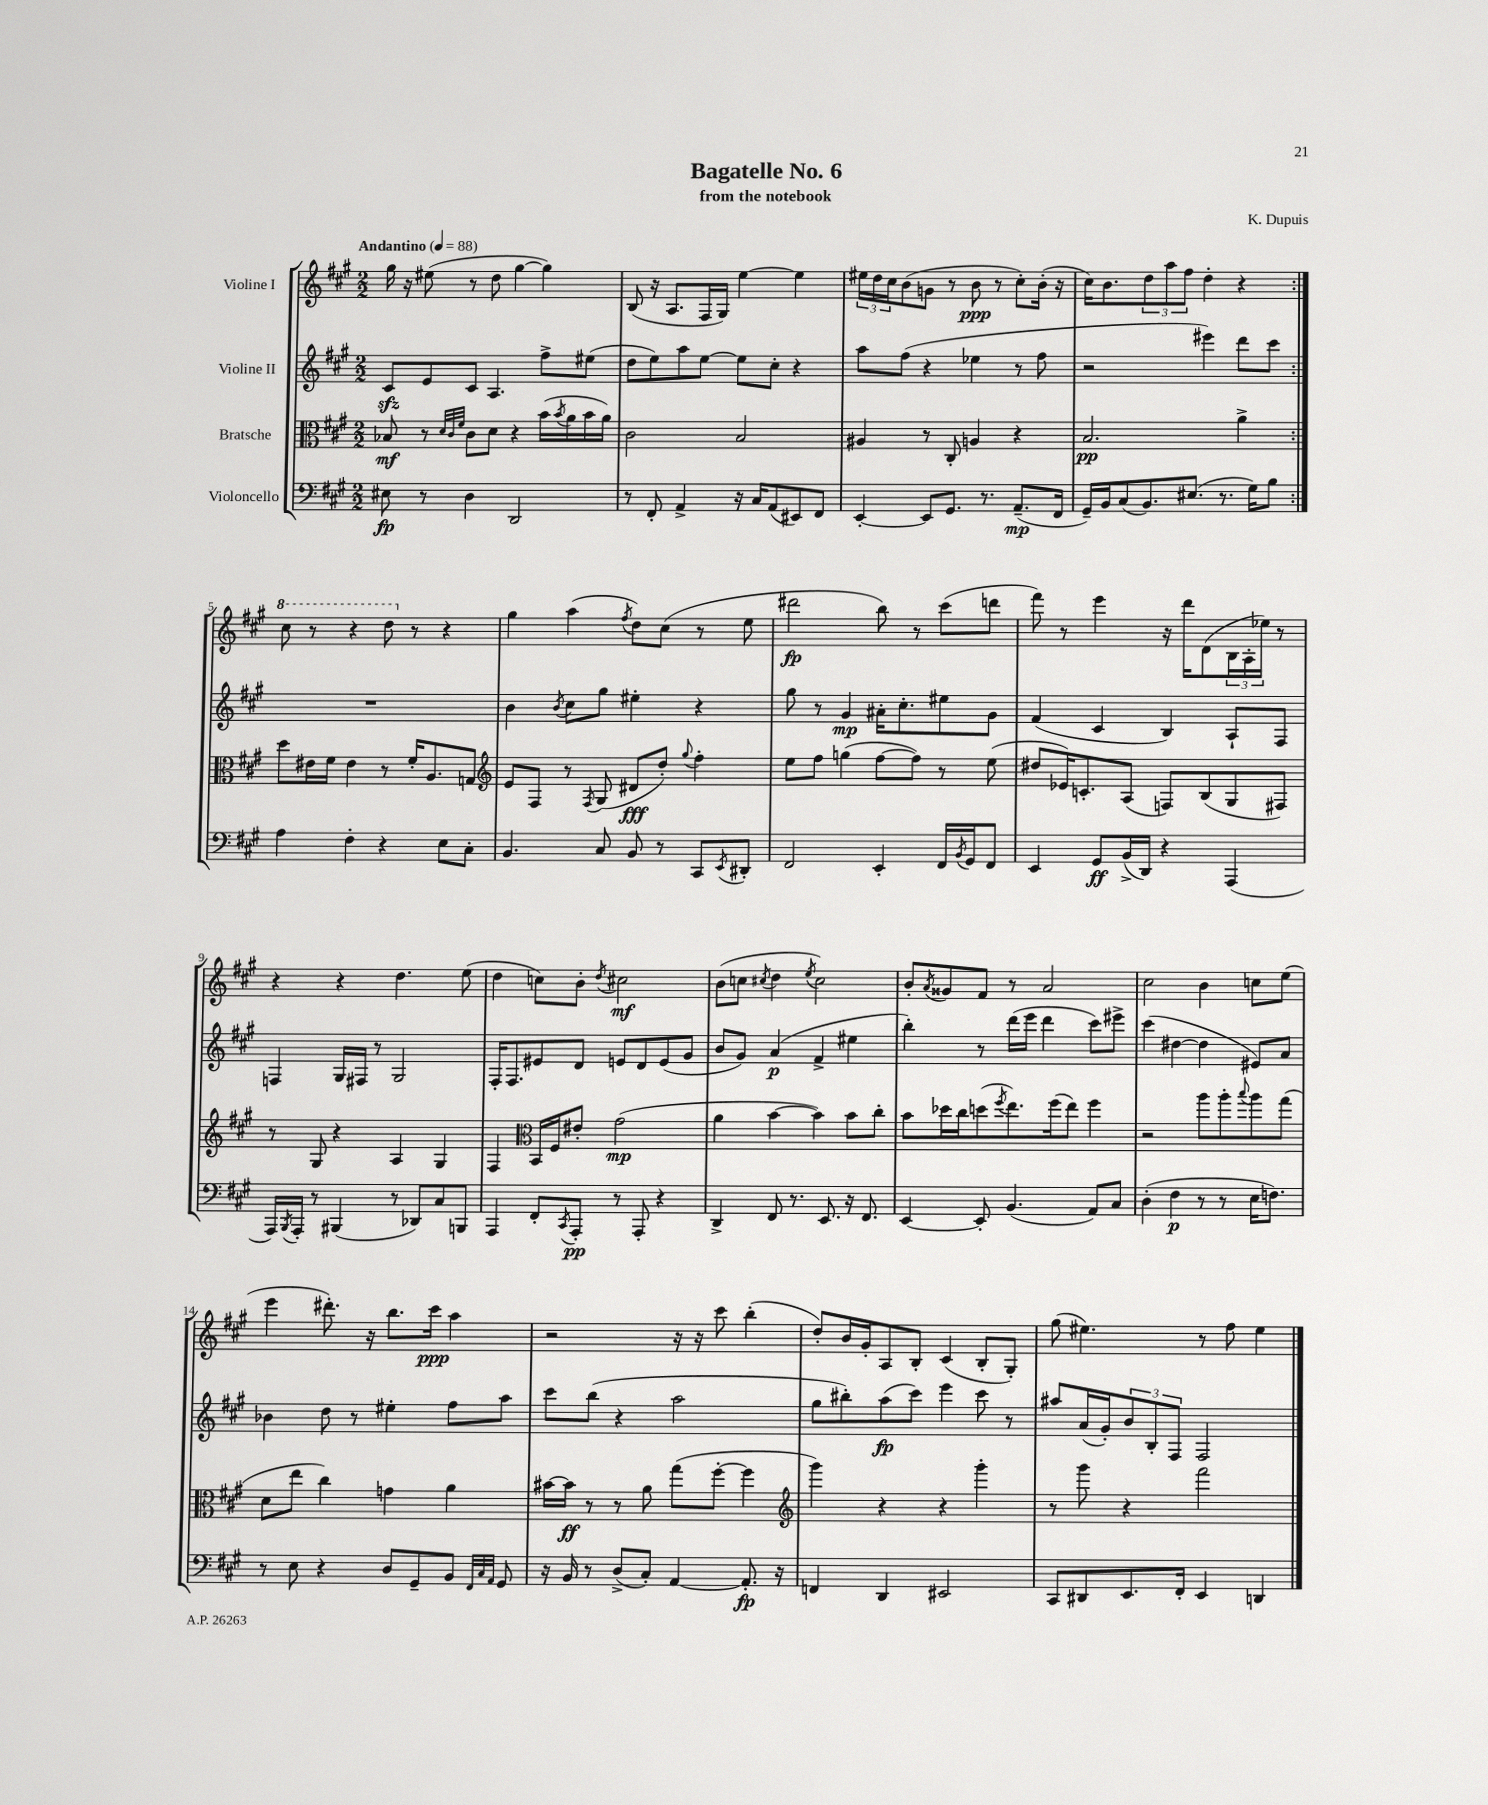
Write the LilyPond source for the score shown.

\header { title = "Bagatelle No. 6" composer = "K. Dupuis" subtitle = "from the notebook" }
<<
\new StaffGroup <<
\new Staff = "s0" \with { instrumentName = "Violine I" } {
    \clef treble \key a \major \numericTimeSignature \time 2/2 \tempo "Andantino" 4 = 88
    \repeat volta 2 { gis''16 r16 eis''8( r8 d''8 gis''4~ gis''4) |
    b8( r16 a8. fis16 gis16) e''4~ e''4 |
    \tuplet 3/2 { eis''16 d''16 cis''16 } b'8( g'8 r8 b'8\ppp r8 cis''8-.) b'16-.( r16 |
    cis''16) b'8. \tuplet 3/2 { d''8 a''8 fis''8 } d''4-. r4 | }
    \ottava #1 cis'''8 r8 r4 d'''8 \ottava #0 r8 r4 |
    gis''4 a''4( \acciaccatura { fis''8 } d''8) cis''8( r8 e''8 |
    dis'''2\fp b''8) r8 cis'''8( d'''8 |
    fis'''8) r8 e'''4 r16 d'''16 d'8( \tuplet 3/2 { b16 a16-. ees''16) } r8 |
    r4 r4 d''4. e''8( |
    d''4 c''8) b'8-. \acciaccatura { d''8 } cis''2\mf |
    b'8( c''8 \acciaccatura { cis''8 } d''4 \acciaccatura { e''8 } cis''2) |
    b'8-. \acciaccatura { a'8 } gisis'8 fis'8 r8 a'2 |
    cis''2 b'4 c''8 e''8( |
    e'''4 dis'''8.-.) r16 b''8. cis'''16\ppp a''4 |
    r2 r16 r16 cis'''8 b''4-.( |
    d''8-.) b'16 gis'16-. a8 b8-. cis'4( b8-. gis8-.) |
    gis''8( eis''4.) r8 fis''8 eis''4 \bar "|." |
}
\new Staff = "s1" \with { instrumentName = "Violine II" } {
    \clef treble \key a \major \numericTimeSignature \time 2/2
    \repeat volta 2 { cis'8\sfz e'8 cis'8 a4. fis''8-> eis''8( |
    d''8 e''8) a''8 e''8~ e''8 cis''8-. r4 |
    a''8 fis''8( r4 ees''4 r8 fis''8 |
    r2 eis'''4) d'''8 cis'''8 | }
    R1 |
    b'4 \acciaccatura { b'8 } cis''8 gis''8 eis''4-. r4 |
    gis''8 r8 gis'4\mp ais'16-. cis''8.-. eis''8 gis'8 |
    fis'4( cis'4 b4) a8-! fis8 |
    f4 gis16 fis16 r8 gis2 |
    fis16-. fis8. eis'8 d'8 e'8 d'8 e'8( gis'8 |
    b'8 gis'8) a'4\p( fis'4-> eis''4 |
    b''4-.) r8 d'''16( e'''16 d'''4 cis'''8) eis'''8-> |
    cis'''4( dis''4~ dis''4 eis'8) a'8 |
    bes'4 d''8 r8 eis''4-. fis''8 a''8 |
    cis'''8 b''8( r4 a''2 |
    gis''8 bis''8-.) a''8\fp( cis'''8) e'''4 cis'''8 r8 |
    ais''8 a'16( gis'16-.) \tuplet 3/2 { b'8 b8-. fis8 } fis2 \bar "|." |
}
\new Staff = "s2" \with { instrumentName = "Bratsche" } {
    \clef alto \key a \major \numericTimeSignature \time 2/2
    \repeat volta 2 { bes8\mf r8 \grace { d'32 cis'32 fis'32 } cis'8 d'8 r4 b'16( \acciaccatura { b'8 } a'16 b'16 a'16) |
    cis'2 b2 |
    ais4 r8 cis8-. a4 r4 |
    b2.\pp a'4-> | }
    d''8 eis'16 fis'16 eis'4 r8 fis'16-. a8. g8 |
    \clef treble e'8 fis8 r8 \acciaccatura { fis8 } gis8( dis'8\fff d''8-.) \appoggiatura { gis''8 } fis''4-. |
    e''8 fis''8 g''4( fis''8~ fis''8) r8 e''8( |
    dis''8 ees'16) c'8.-. a8( f8) b8( gis8 fis8) |
    r8 gis8 r4 a4 gis4 |
    fis4 \clef alto b,16 fis16 eis'8-. gis'2\mp( |
    a'4 b'4~ b'4) b'8 cis''8-. |
    b'8 des''16 cis''16 d''8( \acciaccatura { fis''8 } e''8.) fis''16( e''8) fis''4 |
    r2 a''8 a''8-. \appoggiatura { b''8 } a''8 gis''8( |
    d'8 e''8 cis''4) g'4 a'4 |
    bis'16~ bis'16\ff r8 r8 a'8 gis''8( fis''8~-. fis''4 |
    \clef treble gis'''4) r4 r4 gis'''4-. |
    r8 gis'''8 r4 fis'''2 \bar "|." |
}
\new Staff = "s3" \with { instrumentName = "Violoncello" } {
    \clef bass \key a \major \numericTimeSignature \time 2/2
    \repeat volta 2 { eis8\fp r8 d4 d,2 |
    r8 fis,8-. a,4-> r16 cis16 a,8( eis,8) fis,8 |
    e,4~-. e,8 gis,8. r8. a,8.--\mp( fis,16 |
    gis,16--) b,16 cis8( b,8.) eis8.( r8. gis16) b8 | }
    a4 fis4-. r4 e8 cis8-. |
    b,4. cis8 b,8 r8 cis,8 \acciaccatura { e,8 } dis,8-. |
    fis,2 e,4-. fis,16 \acciaccatura { b,8 } gis,16 fis,8 |
    e,4 gis,8\ff b,16->( d,16) r4 a,,4( |
    a,,16) \acciaccatura { b,,8 } a,,16-. r8 bis,,4( r8 des,8) cis8 b,,8 |
    a,,4 fis,8-. \acciaccatura { cis,8 } a,,8-.\pp r8 a,,8-. r4 |
    d,4-> fis,8 r8. e,8. r16 fis,8. |
    e,4~ e,8-. b,4.( a,8) cis8 |
    d4-.( fis4\p r8 r8 e16 f8.) |
    r8 e8 r4 d8 gis,8-- b,8 \grace { fis,32 cis32 a,32 } gis,8 |
    r16 b,16 r8 d8->( cis8-.) a,4~ a,8.-.\fp r16 |
    f,4 d,4 eis,2 |
    cis,8 dis,8 e,8. fis,16-. e,4 d,4 \bar "|." |
}
>>
>>
